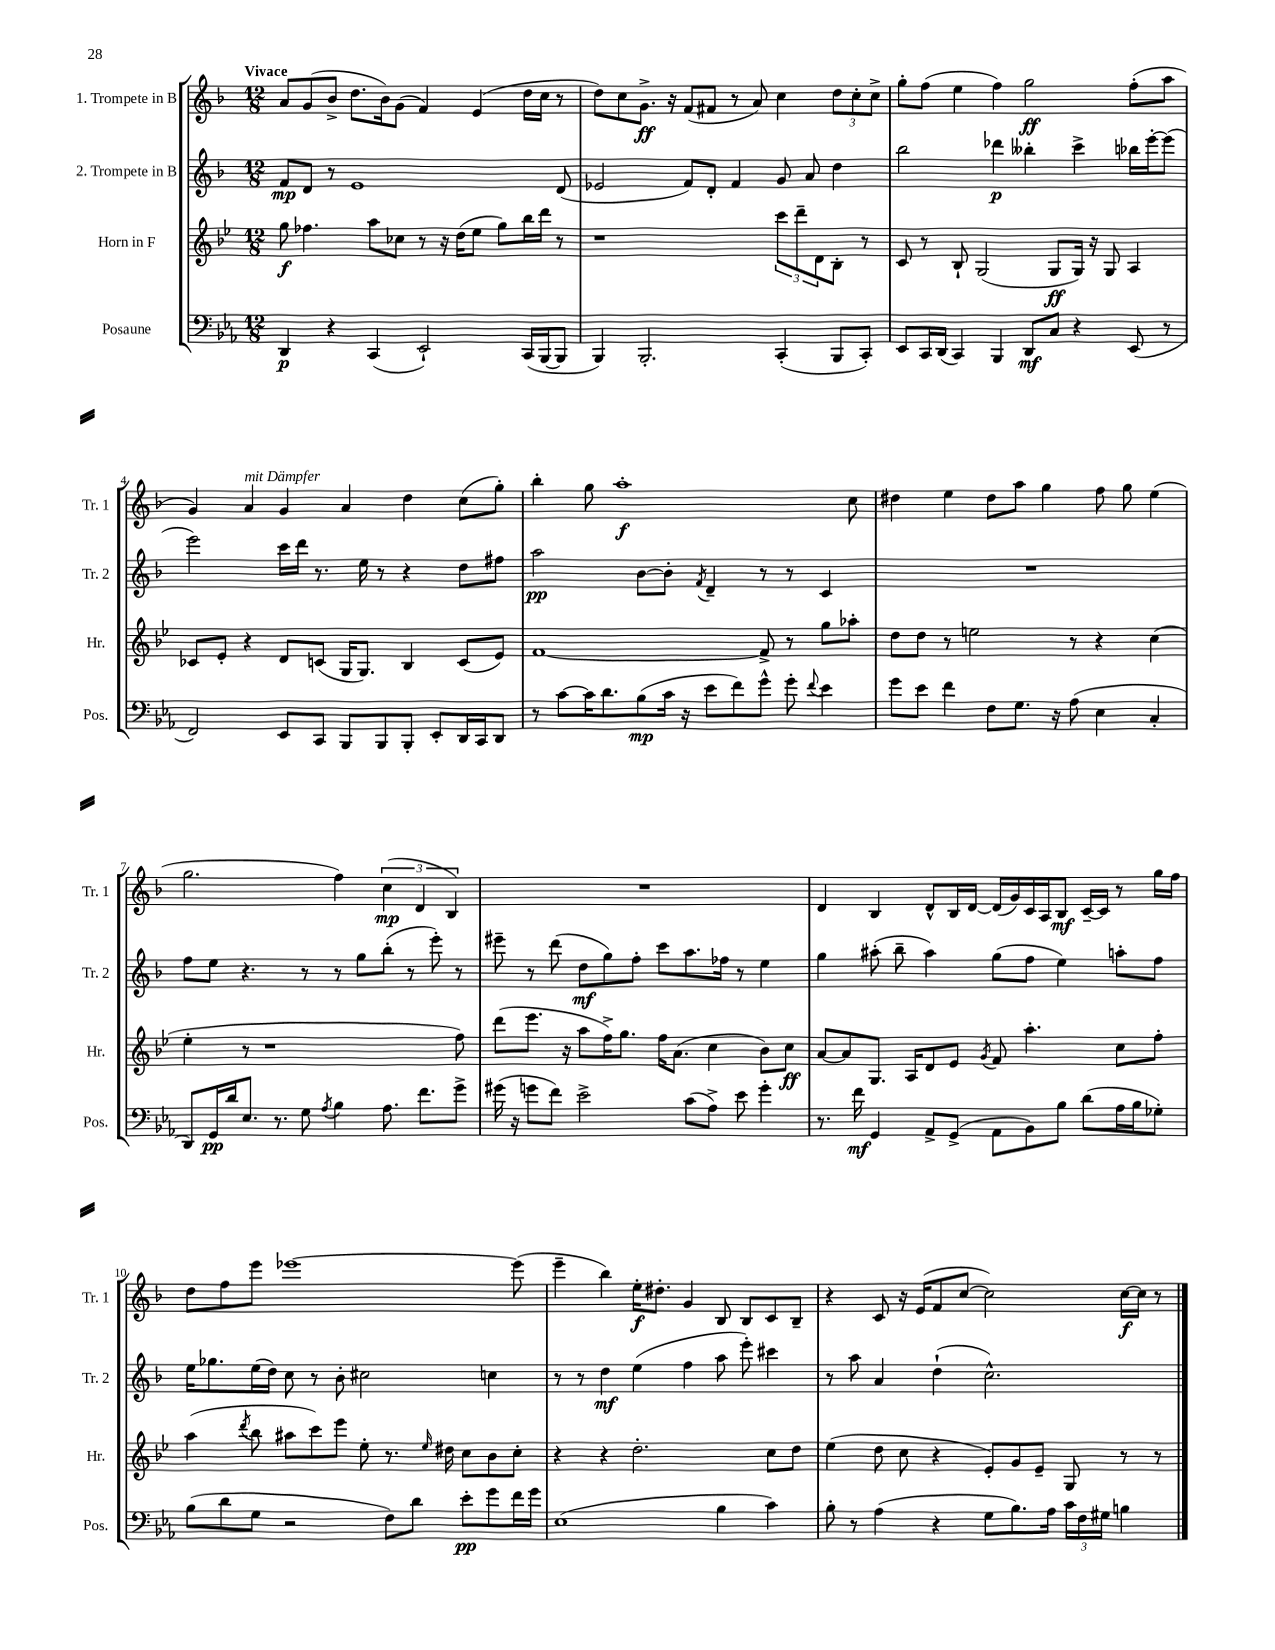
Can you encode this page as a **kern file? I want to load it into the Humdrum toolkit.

**kern	**kern	**kern	**kern
*staff4	*staff3	*staff2	*staff1
*clefF4	*clefG2	*clefG2	*clefG2
*k[b-e-a-]	*k[b-e-]	*k[b-]	*k[b-]
*M12/8	*M12/8	*M12/8	*M12/8
4DD/	8gg\	8f/L	8a/L
.	4.ff-\	8d/J	(8g/
4r	.	8r	8b-^/J
.	.	1e	8.dd\L
(4CC/	8aa\L	.	.
.	.	.	16b-\k)
.	8cc-\J	.	(8g\J
2EE-`/)	8r	.	4f/)
.	16r	.	.
.	(16dd\LK	.	.
.	8ee-\J	.	(4e/
.	8gg\L)	.	.
(16CC/LL	16bb-\L	.	16dd\LL
[16BBB-/J	16ddd\JJ	.	16cc\JJ
8BBB-/]J	8r	(8d/	8r
=	=	=	=
4BBB-/)	1r	2e-/	8dd\L)
.	.	.	8cc\
2.BBB-'/	.	.	8.g^\J
.	.	.	16r
.	.	8f/L)	(8f/L
.	.	8d'/J	8f#/J
.	.	4f/	8r
.	.	.	8a/)
(4CC'/	12ccc\L	8g/	4cc\
.	12ddd~\	.	.
.	.	8a/	.
.	12d\	.	.
8BBB-/L	8B-'\J	4dd\	12dd\L
.	.	.	12cc'\
8CC'/J)	8r	.	.
.	.	.	12cc^\J
=	=	=	=
8EE-/L	8c/	2bb-\	8gg'\L
16CC/L	8r	.	(8ff\J
(16DD/JJ	.	.	.
4CC/)	8B-`/	.	4ee\
.	(2G/	.	.
4BBB-/	.	4ddd-\	4ff\)
8DD/L	.	4bb--'\	2gg\
8C/J	8G/L	.	.
4r	16G/Jk)	4ccc^\	.
.	16r	.	.
.	8G/	.	.
(8EE-/	4A/	16bb-\LL	(8ff'\L
.	.	[16eee'\J	.
8r	.	(8eee\]J	8aa\J
=	=	=	=
2FF/)	8c-/L	2eee\)	4g/)
.	8e-'/J	.	.
.	4r	.	4a/
8EE-/L	8d/L	16ccc\LL	4g/
.	.	16ddd\JJ	.
8CC/J	(8c/J	8.r	.
8BBB-/L	16G/LK	.	4a/
.	8.G/J)	16ee\	.
8BBB-/	.	8r	.
8BBB-'/J	4B-/	4r	4dd\
8EE-'/L	.	.	.
16DD/L	(8c/L	8dd\L	(8cc\L
16CC/J	.	.	.
8DD/J	8e-/J)	8ff#\J	8gg'\J)
=	=	=	=
8r	[1f	2aa\	4bb-'\
[8c\L	.	.	.
16c\]K	.	.	8gg\
8.d\	.	.	.
.	.	.	1aa'
(8B-\	.	[8b-\L	.
16c\Jk	.	8b-'\]J	.
16r	.	.	.
.	.	8qf/	.
8e-\L	.	4d~/	.
8f\)	.	.	.
8g^^\J	8f^/]	8r	.
8g'\	8r	8r	.
8qqf/	.	.	.
4e-\	8gg\L	4c/	.
.	8aa-'\J	.	8cc\
=	=	=	=
8g\L	8dd\L	1.r	4dd#\
8e-\J	8dd\J	.	.
4f\	8r	.	4ee\
.	2ee\	.	.
8F\L	.	.	8dd#\L
8.G\J	.	.	8aa\J
.	.	.	4gg\
16r	.	.	.
(8A-\	8r	.	.
4E-\	4r	.	8ff\
.	.	.	8gg\
4C'/	(4cc\	.	(4ee\
=	=	=	=
8DD/L)	4ee-'\	8ff\L	2.gg\
16GG/L	.	8ee\J	.
16d/J	.	.	.
8.E-/J	8r	4.r	.
.	1r	.	.
8.r	.	.	.
8G\	.	8r	.
8qA-/	.	.	.
4B-\	.	8r	4ff\)
.	.	8gg\L	.
8.A-\	.	(8bb-'\J	(6cc\
.	.	8r	.
.	.	.	6d/
8.f\L	.	.	.
.	.	8eee'\)	.
.	.	.	6B-/)
8g^\J	8ff\)	8r	.
=	=	=	=
(16g#\	(8ddd\L	8eee#~\	1.r
16r	.	.	.
8g\L	8.eee-\J	8r	.
8f\J)	.	(8ddd\	.
.	16r	.	.
2e-^\	8aa\L	8dd\L	.
.	16ff^\K)	8gg\)	.
.	8.gg\J	.	.
.	.	8ff'\J	.
.	16ff\LK	8ccc\L	.
.	(8.a\J	.	.
(8c\L	.	8.aa\	.
8A-^\J)	4cc\	.	.
.	.	16ff-\Jk	.
8e-\	.	8r	.
4g'\	8b-\L)	4ee\	.
.	8cc\J	.	.
=	=	=	=
8.r	[8a/L	4gg\	4d/
.	8a/]	.	.
16f\	.	.	.
4GG/	8.G/J	(8aa#'\	4B-/
.	.	8bb-~\	.
.	16A/LK	.	.
8AA-^/L	8d/	4aa#\)	8d^^/L
(8GG^/J	8e-/J	.	16B-/L
.	.	.	[16d/JJ
.	8qg/	.	.
8AA-\L	8f/	(8gg\L	(16d/]LL
.	.	.	16g/)
8BB-\)	4.aa'\	8ff\J	16c/
.	.	.	16A/J
8B-\J	.	4ee\)	8B-/J
(8d\L	.	.	[16c~/LL
.	.	.	16c/]JJ
16A-\L	8cc\L	8aa'\L	8r
16B-\J	.	.	.
8G-'\J)	8ff'\J	8ff\J	16gg\LL
.	.	.	16ff\JJ
=	=	=	=
(8B-\L	(4aa\	16ee\LK	8dd\L
.	.	8.gg-\	.
8d\	.	.	8ff\
.	8qddd/	.	.
8G\J	8bb-\	(16ee\L	8eee\J
.	.	16dd\JJ)	.
2r	8aa#\L	8cc\	[1eee-
.	8ccc\)	8r	.
.	8eee-\J	8b-'\	.
.	8ee-'\	2cc#\	.
8F\L)	8.r	.	.
8d\J	.	.	.
.	16qqee-/	.	.
.	16dd#\	.	.
8e-'\L	8cc\L	.	.
8g\	8b-\	4cc\	.
16f\L	8cc'\J	.	(8eee-\]
16g\JJ	.	.	.
=	=	=	=
(1E-	4r	8r	4eee~\
.	.	8r	.
.	4r	4dd\	4bb-\)
.	2.dd'\	(4ee\	16ee'\LK
.	.	.	8.dd#'\J
.	.	4ff\	4g/
4B-\	.	8aa\	8B-/
.	.	8eee'\)	8B-/L
4c\)	8cc\L	4ccc#\	8c/
.	8dd\J	.	8B-~/J
=	=	=	=
8B-'\	(4ee-\	8r	4r
8r	.	8aa\	.
(4A-\	8dd\	4a/	8c/
.	8cc\	.	16r
.	.	.	(16e/LK
4r	4r	(4dd`\	8f/
.	.	.	[8cc/J
8G\L	8e-'/L)	2.cc^^\)	2cc\])
8.B-\)	8g/	.	.
.	8e-~/J	.	.
16A-\Jk	.	.	.
24c\LL	8G/	.	.
24F\	.	.	.
24G#\JJ	.	.	.
4B\	8r	.	[16cc\LL
.	.	.	16cc\]JJ
.	8r	.	8r
==	==	==	==
*-	*-	*-	*-
